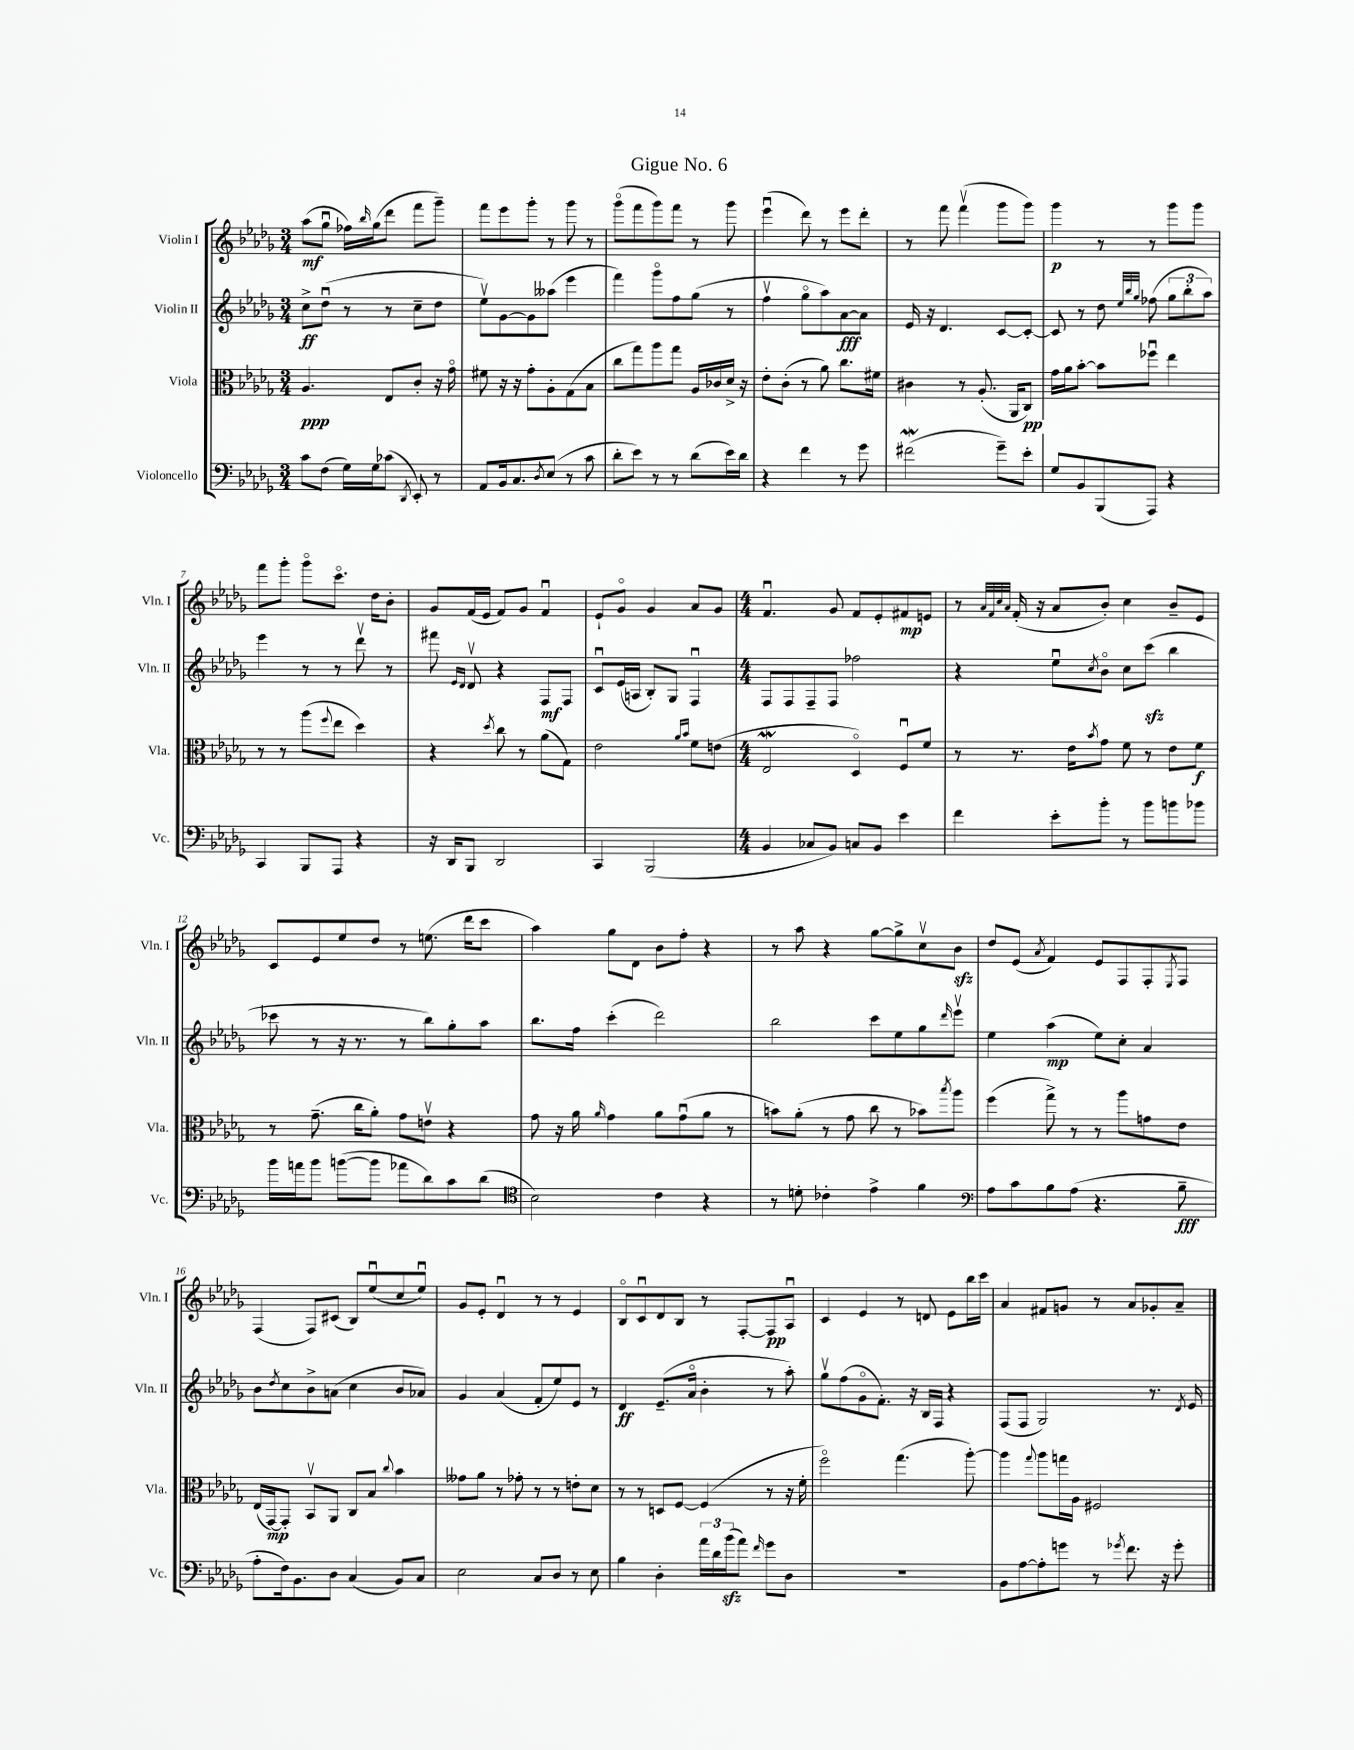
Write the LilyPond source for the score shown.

\header { title = "Gigue No. 6" }
<<
\new StaffGroup <<
\new Staff = "s0" \with { instrumentName = "Violin I" shortInstrumentName = "Vln. I" } {
    \clef treble \key des \major \numericTimeSignature \time 3/4
    aes''8\mf( ges''8\downbow fes''16) \grace { bes''16 } ges''16( des'''8 f'''8 ges'''8--) |
    f'''8 ees'''8 ges'''8-. r8 ges'''8 r8 |
    ges'''8\flageolet( f'''8 ges'''8) f'''8 r8 ges'''8 |
    ees'''4\downbow( des'''8) r8 ees'''8 des'''8-. |
    r8 f'''8 f'''4\upbow( ges'''8 ges'''8) |
    ges'''4\p r8 r8 ges'''8 ges'''8 |
    f'''8 ges'''8-. ges'''8\flageolet c'''8.\flageolet des''16 bes'8-. |
    ges'8 f'16( ees'16 f'8) ges'8 f'4\downbow |
    ees'8-! ges'8\flageolet ges'4 aes'8 ges'8 |
    \numericTimeSignature \time 4/4 f'4.\downbow ges'8 f'8 ees'8-. fis'8\mp e'8 |
    r8 \grace { aes'32 f'32 c''32 aes'32 } f'16-.( r16 aes'8 bes'8-.) c''4 bes'8-- ees'8 |
    c'8 ees'8 ees''8 des''8 r8 e''8.( des'''16 c'''8 |
    aes''4) ges''8 des'8 bes'8 f''8-. r4 |
    r8 aes''8 r4 ges''8~ ges''8-> c''8\upbow bes'8\sfz |
    des''8 ees'8( \acciaccatura { aes'8 } f'4) ees'8 f8 f8-. \acciaccatura { ees8 } f8 |
    f4( f8) cis'8( bes8) ees''8\downbow( c''8 ees''8\downbow) |
    ges'8 ees'8-. des'4\downbow r8 r8 ees'4 |
    bes8\flageolet c'8\downbow des'8 bes8 r8 f8~-. f8\pp aes8\downbow |
    c'4 ees'4 r8 d'8 ees'8 bes''16 c'''16 |
    aes'4 fis'8 g'8 r8 aes'8 ges'8-. aes'8-- \bar "|." |
}
\new Staff = "s1" \with { instrumentName = "Violin II" shortInstrumentName = "Vln. II" } {
    \clef treble \key des \major \numericTimeSignature \time 3/4
    c''8->\ff des''8\downbow( r8 r8 c''8-- des''8 |
    ees''8\upbow) ges'8~ ges'8 aeses''8( ees'''4 |
    f'''4) ges'''8\flageolet f''8 ges''8( r8 |
    f''4\upbow ges''8\flageolet aes''8) aes'8~\fff aes'8 |
    ees'16 r16 des'4. c'8~ c'8~-. |
    c'8 r8 des''8 \grace { ees''32 bes''32 ges''32 } fes''8( \tuplet 3/2 { ges''8 bes''8-. aes''8) } |
    ees'''4 r8 r8 des'''8\upbow r8 |
    fis'''8 \grace { ees'16 des'16 } des'8\upbow r4 f8\mf f8 |
    c'8\downbow ees'16( a16 bes8-.) ges8 f4\downbow |
    \numericTimeSignature \time 4/4 f8 f8 f8-- f8 fes''2 |
    r4 ees''8\downbow \acciaccatura { c''8 } bes'8\flageolet c''8 c'''8\sfz( bes''4 |
    ces'''8 r8 r16 r8. r8 bes''8) ges''8-. aes''8 |
    bes''8. f''16 c'''4-.( des'''2) |
    bes''2 c'''8 ees''8 ges''8 \grace { des'''16 } ees'''8\upbow |
    ees''4 aes''4\mp( ees''8) c''8-. aes'4 |
    bes'8 \acciaccatura { des''8 } c''8 bes'8-> a'8( c''4 bes'8 aes'8) |
    ges'4 aes'4( f'8-. ees''8) ees'8 r8 |
    des'4\ff ees'8.--( aes'16\flageolet bes'4-. r8 aes''8-.) |
    ges''8\upbow f''8( ges'8\flageolet f'8.-.) r16 bes16 f16 r4 |
    f8( f8 ges2) r8. \acciaccatura { des'8 } ees'16 \bar "|." |
}
\new Staff = "s2" \with { instrumentName = "Viola" shortInstrumentName = "Vla." } {
    \clef alto \key des \major \numericTimeSignature \time 3/4
    aes4.\ppp ees8 c'8-. r16 ges'16\flageolet |
    fis'8 r16 r16 ges'8-. aes8-. ges8( bes8 |
    c''8 ges''8) aes''8 ges''8 aes16 ces'16 des'16-> r16 |
    ees'8-. c'8-.( r8 aes'8) c''8. fis'16 |
    cis'4 r8 aes8.-.( aes,16 c8\pp) |
    ges'16 aes'16 bes'8~-. bes'8 fes''8\downbow ees''4 |
    r8 r8 aes''8( \appoggiatura { f''8 } ees''8 des''4) |
    r4 \acciaccatura { des''8 } c''8 r8 aes'8( ges8) |
    ees'2 \grace { aes'16 bes'16 } f'8 e'8( |
    \numericTimeSignature \time 4/4 ees2\mordent des4\flageolet) f8\downbow f'8 |
    r8 r8. ees'16 \acciaccatura { bes'8 } ges'8 f'8 r8 ees'8 f'8\f |
    r8 ges'8.--( c''16 aes'8-.) ges'8 e'8\upbow r4 |
    ges'8 r16 aes'16 \grace { aes'16 } ges'4 aes'8 ges'8\downbow( aes'8 r8 |
    b'8) aes'8-.( r8 ges'8 c''8 r8 bes'8) \acciaccatura { bes''8 } aes''8 |
    f''4( ges''8->) r8 r8 aes''8 g'8 ees'8 |
    ees16( ges,16~\mp) ges,8-. bes,8\upbow aes,8 c8 bes8 \appoggiatura { c''8 } bes'4 |
    geses'8 aes'8 r8 ges'8-. r8 r8 e'8-. des'8 |
    r8 r8 d8 f8~ f4( r8 r16 f'16-. |
    f''2\flageolet) ges''4.( aes''8~-.) |
    aes''4 \appoggiatura { ges''8 } aes''8 g''16 aes16 fis2 \bar "|." |
}
\new Staff = "s3" \with { instrumentName = "Violoncello" shortInstrumentName = "Vc." } {
    \clef bass \key des \major \numericTimeSignature \time 3/4
    c'8 f8( ges16) ges16 ces'8( \acciaccatura { des,8 } ees,8-.) r8 |
    aes,8 bes,16 c8. \acciaccatura { des8 } ees8( r8 c'8 |
    des'8-. ees'8) r8 r8 des'8( ees'16) des'16 |
    r4 f'4 r8 ges'8 |
    fis'2\mordent( ges'8--) ees'8-. |
    ges8 bes,8 bes,,8( aes,,8) r4 |
    c,4 bes,,8 aes,,8 r4 |
    r16 des,16 bes,,8 des,2 |
    c,4 bes,,2( |
    \numericTimeSignature \time 4/4 bes,4 ces8 bes,8) c8 bes,8 ees'4 |
    f'4 ees'8-. bes'8-. r8 bes'8 b'8 bes'8 |
    bes'16 a'16 bes'8 b'8~( b'8 aes'8 des'8) c'8 des'8( |
    \clef tenor bes2) c'4 r4 |
    r8 d'8-. ces'4-. ees'4-> f'4 |
    \clef bass aes8 c'8 bes8 aes8( r4. bes8--\fff |
    aes8-. f16) bes,8. des8 c4( bes,8) c8 |
    ees2 c8 des8 r8 ees8 |
    bes4 des4-. \tuplet 3/2 { aes'16 des'16 bes'16\sfz( } aes'8) \grace { f'16 } ges'8 des8 |
    R1 |
    bes,8 aes8~ aes8-. g'8 r8 \acciaccatura { ges'8 } f'8. r16 ges'8-. \bar "|." |
}
>>
>>
